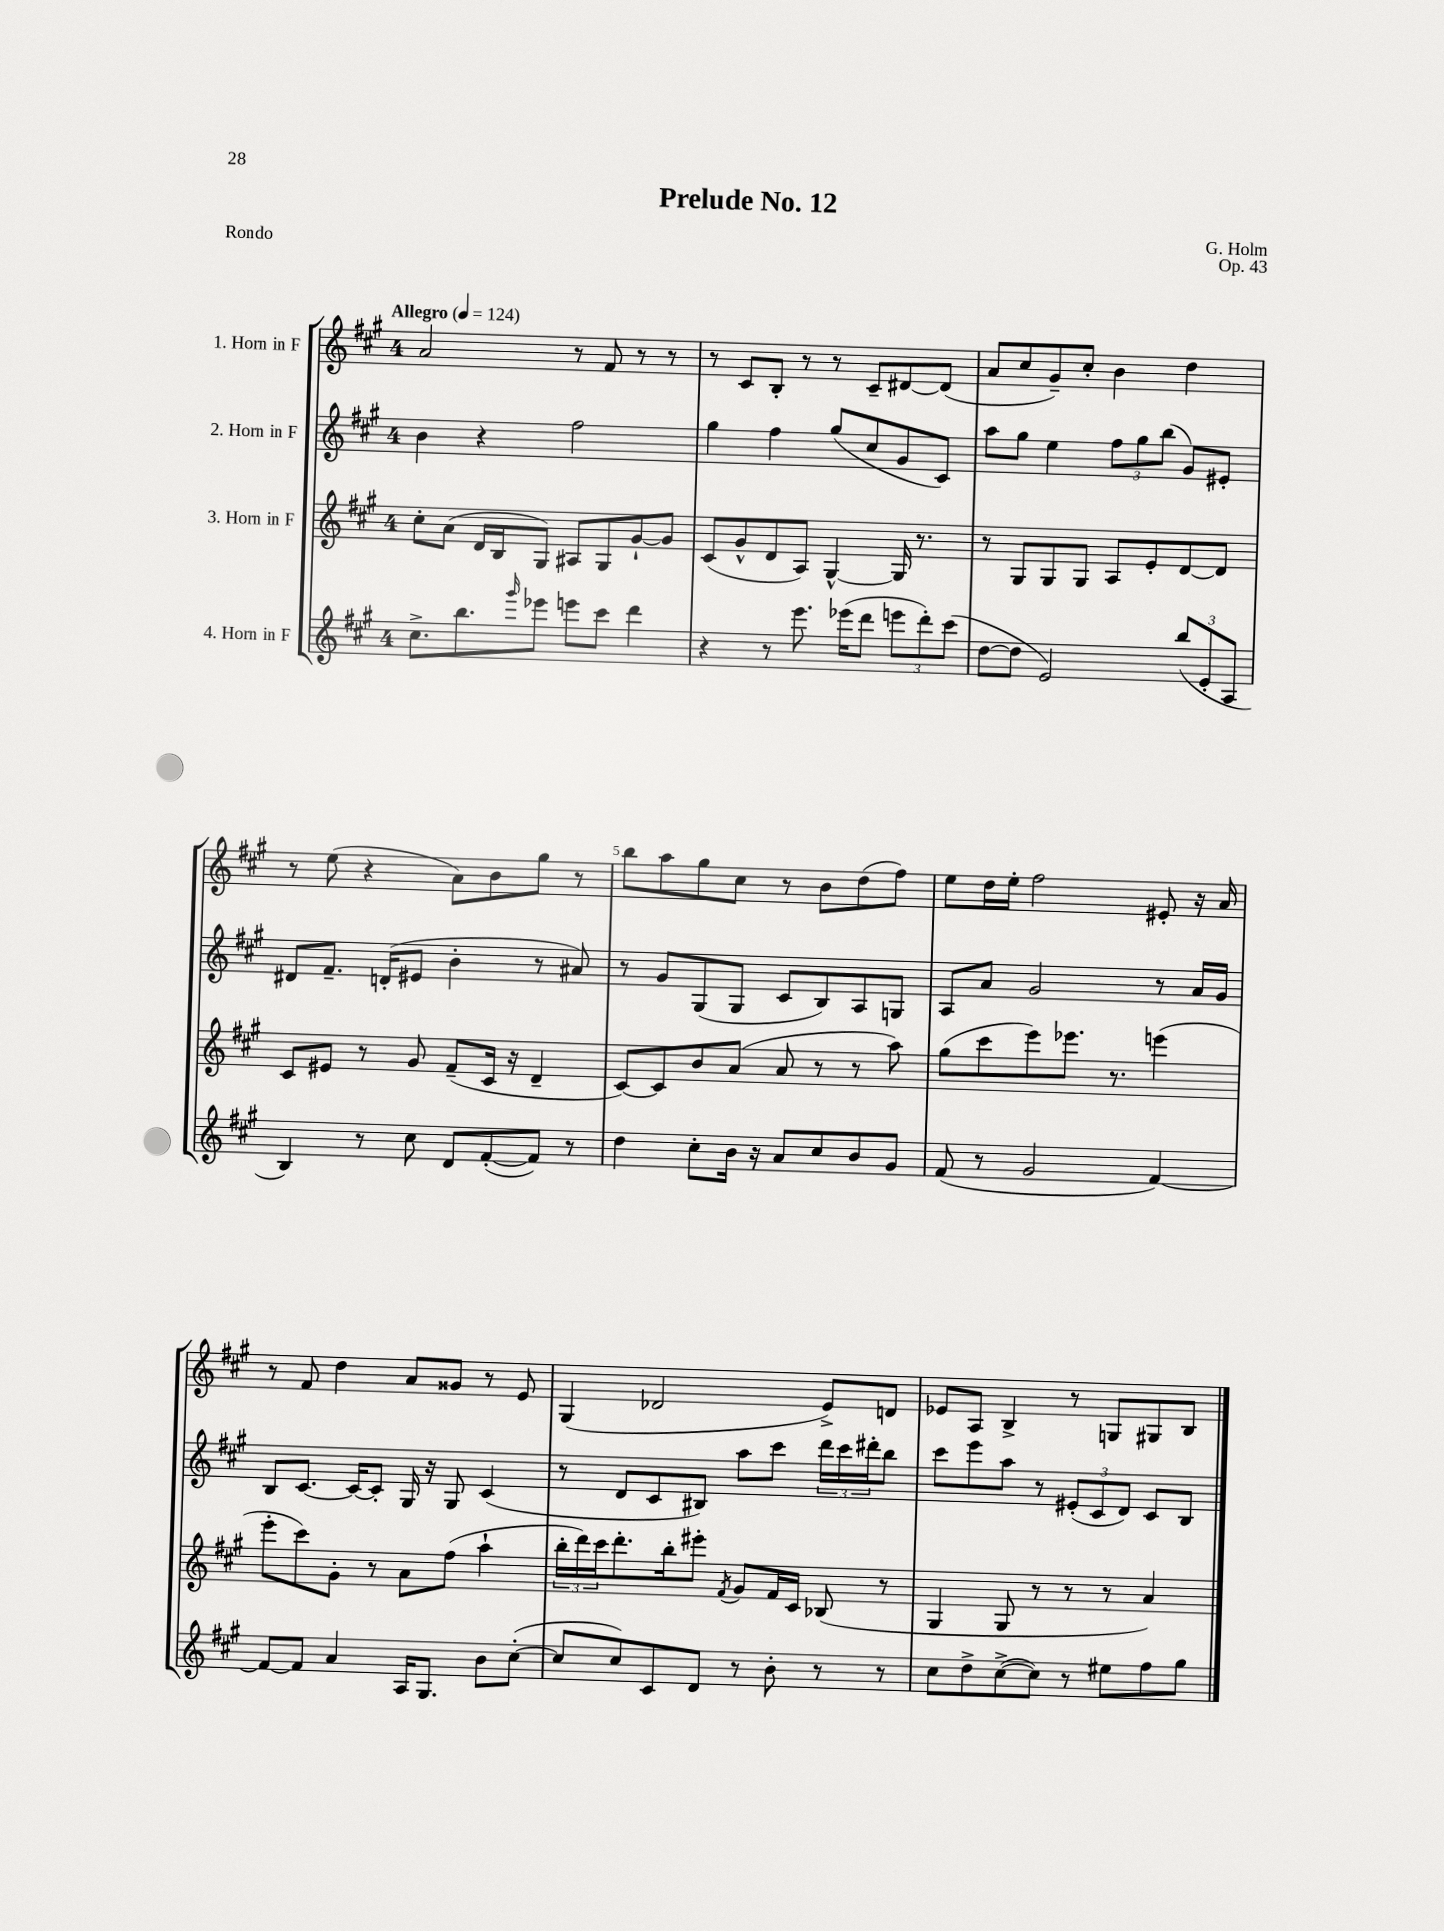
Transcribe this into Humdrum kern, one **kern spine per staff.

**kern	**kern	**kern	**kern
*part4	*part3	*part2	*part1
*staff4	*staff3	*staff2	*staff1
*I"4. Horn in F	*I"3. Horn in F	*I"2. Horn in F	*I"1. Horn in F
*clefG2	*clefG2	*clefG2	*clefG2
*k[f#c#g#]	*k[f#c#g#]	*k[f#c#g#]	*k[f#c#g#]
*M4/4	*M4/4	*M4/4	*M4/4
*MM124	*MM124	*MM124	*MM124
=1	=1	=1	=1
!	!	!	!LO:TX:a:B:t=Allegro
8.cc#^\L	8cc#'\L	4b\	2a/
.	(8a\J	.	.
8.bb\	.	.	.
.	16d/LL	4r	.
.	16B/J	.	.
16qqggg#/	.	.	.
8eee-X\J	8G#/J)	.	.
8eeen\L	8A#X/L	2ff#\	8r
8ccc#\J	8G#/	.	8f#/
4ddd\	[8g#`/	.	8r
.	8g#/J]	.	8r
=2	=2	=2	=2
4r	(8c#/L	4gg#\	8r
.	8g#^^/	.	8c#/L
8r	8d/	4ff#\	8B'/J
8.eee\	8A/J)	.	8r
.	[4G#^^/	(8gg#/L	8r
(16eee-X\KL	.	.	.
8ddd\J	.	8cc#/	8c#~/L
12eeen\L	16G#/]	8g#/	[8d#X/
.	8.r	.	.
12ddd'\)	.	.	.
.	.	8c#/J)	(8d#/J]
(12ccc#\J	.	.	.
=3	=3	=3	=3
[8dd\L	8r	8aa\L	8a/L
8dd\J]	8G#/L	8gg#\J	8cc#/
2e/)	8G#/	4ee\	8g#~/)
.	8G#/J	.	8cc#'/J
.	8A/L	12ff#\L	4b\
.	.	12gg#\	.
.	8e'/	.	.
.	.	(12bb\J	.
(12bb/L	[8d/	8g#/L)	4dd\
12e'/	.	.	.
.	8d/J]	8e#X'/J	.
12A/J	.	.	.
!!LO:LB:g=z
=4	=4	=4	=4
4B/)	8c#/L	8d#X/L	8r
.	8e#X/J	8.f#~/J	(8ee\
8r	8r	.	4r
.	.	(16dn'/KL	.
8cc#\	8g#/	8e#X/J	.
8d/L	(8f#~/L	4b'\	8a\L)
([8f#'/	16c#/Jk	.	8b\
.	16r	.	.
8f#/J])	4d~/	8r	8gg#\J
8r	.	8a#X/)	8r
=5	=5	=5	=5
4dd\	[8c#/L)	8r	8bb\L
.	8c#/]	8g#/L	8aa\
8cc#'\L	8b/	(8G#/	8gg#\
16b\Jk	(8a/J	8G#/J	8cc#\J
16r	.	.	.
8a/L	8a/	8c#/L	8r
8cc#/	8r	8B/)	8b\L
8b/	8r	8A/	(8dd\
8g#/J	8aa\)	8Gn/J	8ff#\J)
=6	=6	=6	=6
(8f#/	(8gg#\L	8A/L	8ee\L
8r	8ccc#\	8a/J	16dd\L
.	.	.	16ee'\JJ
2g#/	8eee\)	2g#/	2ff#\
.	8.eee-X\J	.	.
.	8.r	.	.
[4f#/)	(4eeen\	8r	8e#X'/
.	.	16a/LL	16r
.	.	16g#/JJ	16a/
!!LO:LB:g=z
=7	=7	=7	=7
8f#/L_	8eee'\L	8B/L	8r
8f#/J]	8ccc#\)	[8.c#/J	8f#/
4a/	8g#'\J	.	4dd\
.	.	16c#/KL_	.
.	8r	8c#'/J]	.
16A/KL	8a\L	16G#/	8a/L
8.G#/J	.	16r	.
.	(8ff#\J	8G#/	8g##X/J
8b\L	4aa`\	(4c#/	8r
([8cc#'\J	.	.	8e/
=8	=8	=8	=8
8cc#/L]	24bb'\LL	8r	(4G#/
.	24ddd\)	.	.
.	24ccc#\J	.	.
8cc#/)	8.ddd'\	8d/L	.
8c#/	.	8c#/	2d-X/
.	16bb'\k	.	.
8d/J	8eee#X'\J	8B#X/J)	.
.	8qf#/	.	.
8r	8g#/L	8aa\L	.
8b'\	16f#/L	8ccc#\J	.
.	16c#/JJ	.	.
8r	(8B-X/	24ddd\LL	8e^/L)
.	.	24ccc#\	.
.	.	24ddd#X'\J	.
8r	8r	8bb\J	8dn/J
=9	=9	=9	=9
8cc#\L	4G#/	8ccc#\L	8e-X/L
8dd^\	.	8eee\	8A/J
([8cc#^\	8G#/	8aa\J	4B^/
8cc#\J])	8r	8r	.
8r	8r	(12e#X'/L	8r
.	.	12c#/	.
8ee#X\L	8r	.	8Gn/L
.	.	12d/J)	.
8ff#\	4a/)	8c#/L	8G#X/
8gg#\J	.	8B/J	8B/J
==	==	==	==
*-	*-	*-	*-
